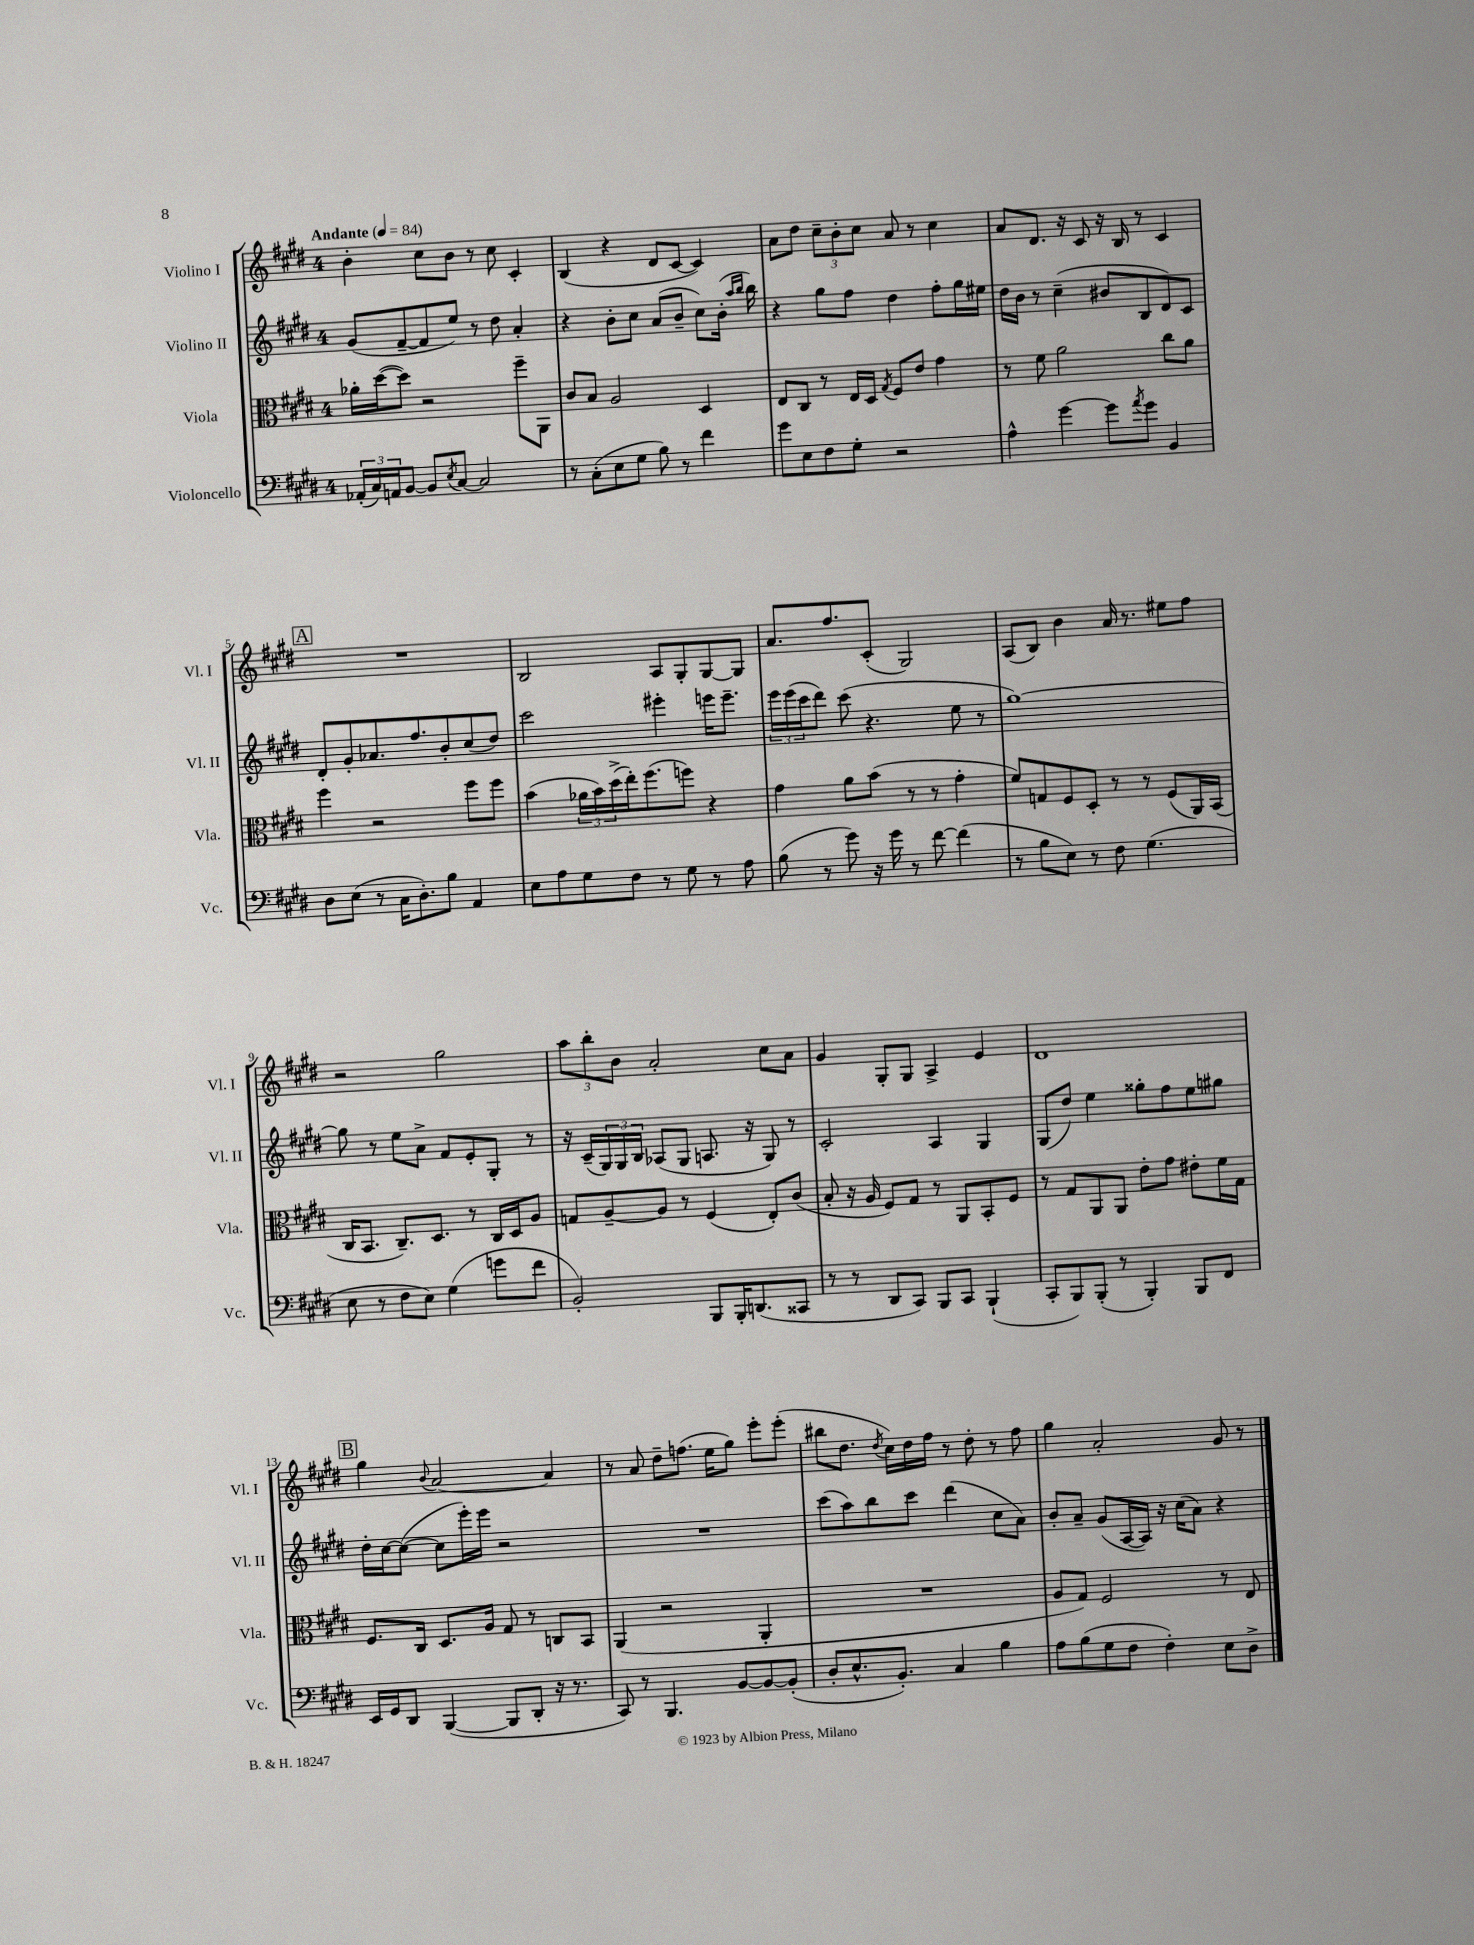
<<
\new StaffGroup <<
\new Staff = "s0" \with { instrumentName = "Violino I" shortInstrumentName = "Vl. I" } {
    \clef treble \key e \major \once \override Staff.TimeSignature.style = #'single-digit \time 4/4 \tempo "Andante" 4 = 84
    b'4-. cis''8 b'8 r8 cis''8 cis'4-. |
    b4( r4 dis'8 cis'8~ cis'4) |
    a'8 dis''8 \tuplet 3/2 { cis''8-- b'8-. cis''8 } a'8 r8 cis''4 |
    a'8 dis'8. r16 cis'8 r16 b16 r8 cis'4 |
    \mark \markup { \box "A" } R1 |
    b2 a8 gis8-. gis8~ gis8 |
    a'8. fis''8. cis'8-.( gis2) |
    a8( b8) b'4 a'16 r8. eis''8 fis''8 |
    r2 gis''2 |
    \tuplet 3/2 { a''8 b''8-. b'8 } a'2-. cis''8 a'8 |
    gis'4 gis8-. gis8 a4-> e'4 |
    dis'1 |
    \mark \markup { \box "B" } gis''4 \appoggiatura { b'8 } a'2~ a'4 |
    r8 a'8 dis''8-- f''8.( e''16 gis''8) e'''8-. e'''8-.( |
    bis''8 dis''8. \acciaccatura { dis''8 } cis''16) dis''16 fis''16 r8 dis''8-. r8 fis''8 |
    gis''4 a'2-. gis'8 r8 \bar "|." |
}
\new Staff = "s1" \with { instrumentName = "Violino II" shortInstrumentName = "Vl. II" } {
    \clef treble \key e \major \once \override Staff.TimeSignature.style = #'single-digit \time 4/4
    gis'8( fis'8~-- fis'8 e''8) r8 dis''8 a'4-. |
    r4 b'8-. cis''8 a'8( b'8-- cis''8) b'16-.( \grace { a''16 b''16 } b''16) |
    r4 gis''8 fis''8 dis''4 fis''8-. gis''16 eis''16 |
    dis''16 b'16 r8 cis''4--( bis'8 b8 dis'8) cis'8 |
    \mark \markup { \box "A" } dis'8-. gis'8-. aes'8. fis''8. b'8-. cis''8( dis''8) |
    cis'''2 eis'''4-. e'''16 e'''8.-- |
    \tuplet 3/2 { e'''16 e'''16( cis'''16 } dis'''8) cis'''8( r4. e''8 r8 |
    gis''1~) |
    gis''8 r8 e''8 a'8-> fis'8 e'8-. gis8-. r8 |
    r16 cis'16--( \tuplet 3/2 { gis16) gis16 b16 } aes8( gis8 a8. r16 gis8) r8 |
    cis'2-. a4 gis4 |
    gis8( dis''8) e''4 gisis''8-. fis''8 e''8 gis''8 |
    \mark \markup { \box "B" } dis''16-. cis''16~ cis''8~( cis''8 e'''16-.) e'''16 r2 |
    R1 |
    cis'''8( a''8) b''8 cis'''8 dis'''4( cis''8 a'8) |
    b'8-. a'8-- gis'8( a16~ a16) r16 cis''16( a'8) r4 \bar "|." |
}
\new Staff = "s2" \with { instrumentName = "Viola" shortInstrumentName = "Vla." } {
    \clef alto \key e \major \once \override Staff.TimeSignature.style = #'single-digit \time 4/4
    aes'16-. dis''16~( dis''8) r2 fis''8-- a,8 |
    cis'8 b8 a2 dis4 |
    e8 cis8 r8 e16 dis16 \acciaccatura { gis8 } fis8 e'8 gis'4 |
    r8 fis'8 a'2 cis''8 a'8 |
    \mark \markup { \box "A" } fis''4 r2 fis''8 fis''8 |
    b'4( \tuplet 3/2 { aes'16 b'16) dis''16->( } e''16-.) fis''8.( f''8) r4 |
    gis'4 a'8 b'8( r8 r8 gis'4-. |
    fis'8) g8 fis8 dis8-. r8 r8 fis8( a,16) b,16( |
    cis16 b,8. cis8.--) dis8. r8 cis16 dis16 a8 |
    g8 a8~-- a8 r8 fis4( e8-.) cis'8( |
    b8-. r16 a16 fis8) gis8 r8 a,8 b,8-. fis8 |
    r8 gis8 a,8 a,8 e'8-. gis'8 eis'8-. fis'16 gis16 |
    \mark \markup { \box "B" } fis8. cis16 dis8. a16 gis8 r8 c8 b,8 |
    a,4( r2 a,4-. |
    R1 |
    a8 gis8) fis2 r8 e8 \bar "|." |
}
\new Staff = "s3" \with { instrumentName = "Violoncello" shortInstrumentName = "Vc." } {
    \clef bass \key e \major \once \override Staff.TimeSignature.style = #'single-digit \time 4/4
    \tuplet 3/2 { aes,16-.( cis16) a,16 } b,8~ b,8 \acciaccatura { e8 } cis8~ cis2 |
    r8 cis8-.( e8 gis8 b8) r8 fis'4 |
    gis'8 e8 fis8 gis8-. r2 |
    a4-^ gis'4~ gis'8 \acciaccatura { a'8 } gis'8 b,4 |
    \mark \markup { \box "A" } dis8 e8( r8 cis16 dis8.-.) b8 a,4 |
    e8 a8 gis8 fis8 r8 gis8 r8 a8 |
    b8( r8 gis'8) r16 gis'16 r8 fis'8~ fis'4( |
    r8 b8 e8) r8 fis8 gis4.( |
    e8 r8 fis8 e8) gis4( g'8 fis'8 |
    b,2-.) b,,8 b,,16-. d,8.( cisis,8 |
    r8 r8 dis,8 cis,8) b,,8 cis,8 b,,4-!( |
    cis,8-. b,,8) b,,8-.( r8 b,,4-.) b,,8 fis,8 |
    \mark \markup { \box "B" } e,16 gis,16 dis,8 b,,4~( b,,8 dis,8-. r16 r8. |
    cis,8) r8 b,,4. b,8~ b,8~ b,8-.( |
    dis8-. e8.-^ b,8.-.) cis4 b4 |
    a8 b8( gis8 fis8 fis4-.) e8 dis8-> \bar "|." |
}
>>
>>
